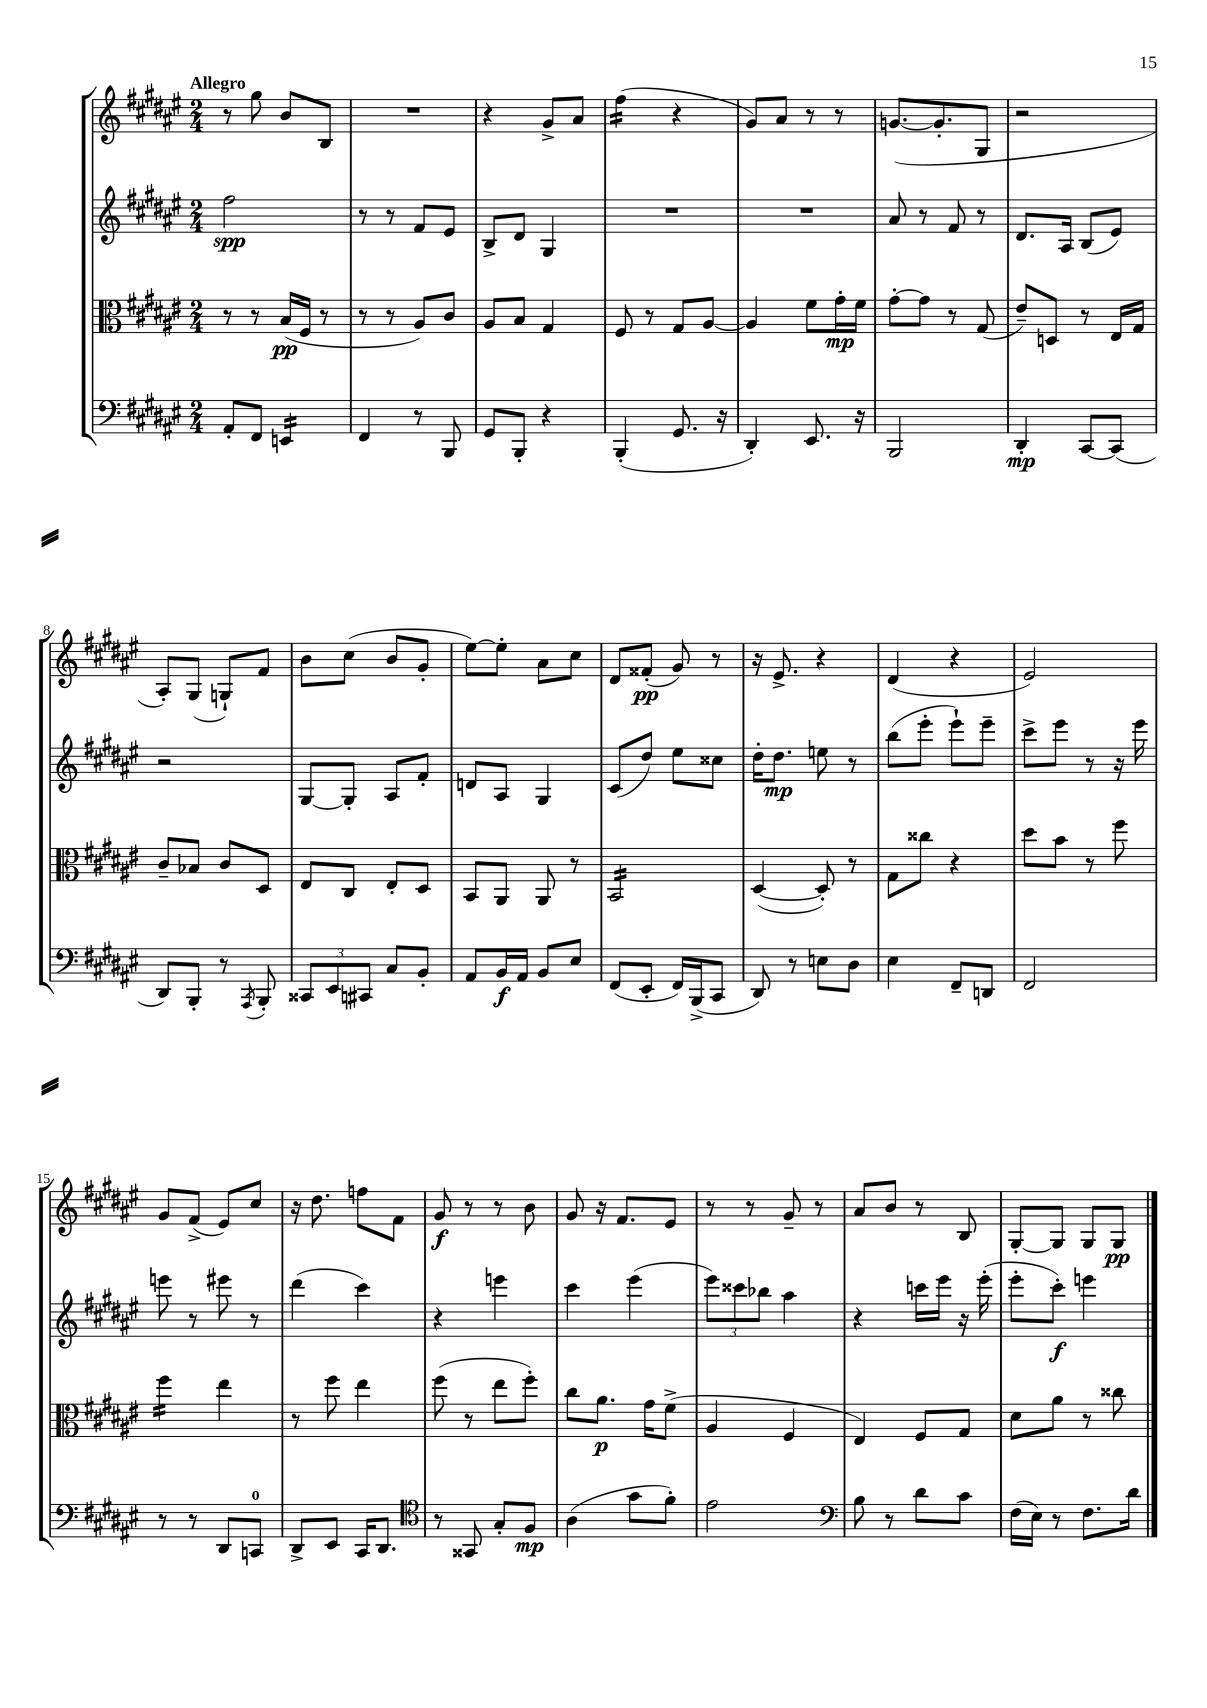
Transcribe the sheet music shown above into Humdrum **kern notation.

**kern	**kern	**kern	**kern
*staff4	*staff3	*staff2	*staff1
*clefF4	*clefC3	*clefG2	*clefG2
*k[f#c#g#d#a#e#]	*k[f#c#g#d#a#e#]	*k[f#c#g#d#a#e#]	*k[f#c#g#d#a#e#]
*M2/4	*M2/4	*M2/4	*M2/4
8AA#'/L	8r	2ff#\	8r
8FF#/J	8r	.	8gg#\
4EE/	(16B/LL	.	8b/L
.	16F#/JJ	.	.
.	8r	.	8B/J
=	=	=	=
4FF#/	8r	8r	2r
.	8r	8r	.
8r	8A#/L)	8f#/L	.
8BBB/	8c#/J	8e#/J	.
=	=	=	=
8GG#/L	8A#/L	8B^/L	4r
8BBB'/J	8B/J	8d#/J	.
4r	4G#/	4G#/	8g#^/L
.	.	.	8a#/J
=	=	=	=
(4BBB'/	8F#/	2r	(4ff#\
.	8r	.	.
8.GG#/	8G#/L	.	4r
.	[8A#/J	.	.
16r	.	.	.
=	=	=	=
4DD#'/)	4A#/]	2r	8g#/L)
.	.	.	8a#/J
8.EE#/	8f#\L	.	8r
.	16g#'\L	.	8r
16r	16f#\JJ	.	.
=	=	=	=
2BBB/	[8g#'\L	8a#/	([8.g/L
.	8g#\]J	8r	.
.	.	.	8.g'/]
.	8r	8f#/	.
.	(8G#/	8r	8G#/J
=	=	=	=
4DD#'/	8e#~/L)	8.d#/L	2r
.	8D/J	.	.
.	.	16A#/Jk	.
[8CC#/L	8r	(8B/L	.
(8CC#/]J	16E#/LL	8e#/J)	.
.	16G#/JJ	.	.
=	=	=	=
8DD#/L)	8c#~/L	2r	8A#'/L)
8BBB'/J	8B-/J	.	(8G#/J
8r	8c#/L	.	8G`/L)
8qAAA#/	.	.	.
8BBB'/	8D#/J	.	8f#/J
=	=	=	=
12CC##/L	8E#/L	[8G#/L	8b\L
12EE#/	.	.	.
.	8C#/J	8G#'/]J	(8cc#\J
12CC#/J	.	.	.
8C#/L	8E#'/L	8A#/L	8b/L
8BB'/J	8D#/J	8f#'/J	8g#'/J
=	=	=	=
8AA#/L	8BB/L	8d/L	[8ee#\L)
16BB/L	8AA#/J	8A#/J	8ee#'\]J
16AA#/JJ	.	.	.
8BB/L	8AA#/	4G#/	8a#\L
8E#/J	8r	.	8cc#\J
=	=	=	=
(8FF#/L	2BB/	(8c#/L	8d#/L
8EE#'/J	.	8dd#/J)	(8f##'/J
16FF#/LL)	.	8ee#\L	8g#/)
(16BBB^/J	.	.	.
8CC#/J	.	8cc##\J	8r
=	=	=	=
8DD#/)	([4D#/	16dd#'\LK	16r
.	.	8.dd#\J	8.e#^/
8r	.	.	.
8E\L	8D#'/])	8ee\	4r
8D#\J	8r	8r	.
=	=	=	=
4E#\	8G#\L	(8bb\L	(4d#/
.	8cc##\J	8eee#'\J	.
8FF#~/L	4r	8eee#`\L)	4r
8DD/J	.	8eee#~\J	.
=	=	=	=
2FF#/	8dd#\L	8ccc#^\L	2e#/)
.	8b\J	8eee#\J	.
.	8r	8r	.
.	8ff#\	16r	.
.	.	16eee#\	.
=	=	=	=
8r	4ff#\	8eee\	8g#/L
8r	.	8r	(8f#^/J
8DD#/L	4ee#\	8eee#\	8e#/L)
8CC/J	.	8r	8cc#/J
=	=	=	=
8DD#^/L	8r	(4ddd#\	16r
.	.	.	8.dd#\
8EE#/J	8ff#\	.	.
16CC#/LK	4ee#\	4ccc#\)	8ff\L
8.DD#/J	.	.	.
.	.	.	8f#\J
=	=	=	=
*clefC4	*	*	*
8r	(8ff#\	4r	8g#/
8GG##/	8r	.	8r
8G#'/L	8ee#\L	4eee\	8r
8F#/J	8ff#'\J)	.	8b\
=	=	=	=
(4A#\	8cc#\L	4ccc#\	8g#/
.	8.a#\J	.	16r
.	.	.	8.f#/L
8g#\L	.	(4eee#\	.
.	16g#\LK	.	.
8f#'\J)	(8f#^\J	.	8e#/J
=	=	=	=
2e#\	4A#/	12eee#\L)	8r
.	.	12ccc##\	.
.	.	.	8r
.	.	12bb-\J	.
.	4F#/	4aa#\	8g#~/
.	.	.	8r
=	=	=	=
*clefF4	*	*	*
8B\	4E#/)	4r	8a#/L
8r	.	.	8b/J
8d#\L	8F#/L	16ccc\LL	8r
.	.	16eee#\JJ	.
8c#\J	8G#/J	16r	8B/
.	.	(16eee#'\	.
=	=	=	=
(16F#\LL	8d#\L	8eee#'\L	[8G#'/L
16E#\JJ)	.	.	.
8r	8a#\J	8ccc#'\J)	8G#/]J
8.F#\L	8r	4eee\	8G#/L
.	8cc##\	.	8G#/J
16d#\Jk	.	.	.
==	==	==	==
*-	*-	*-	*-
